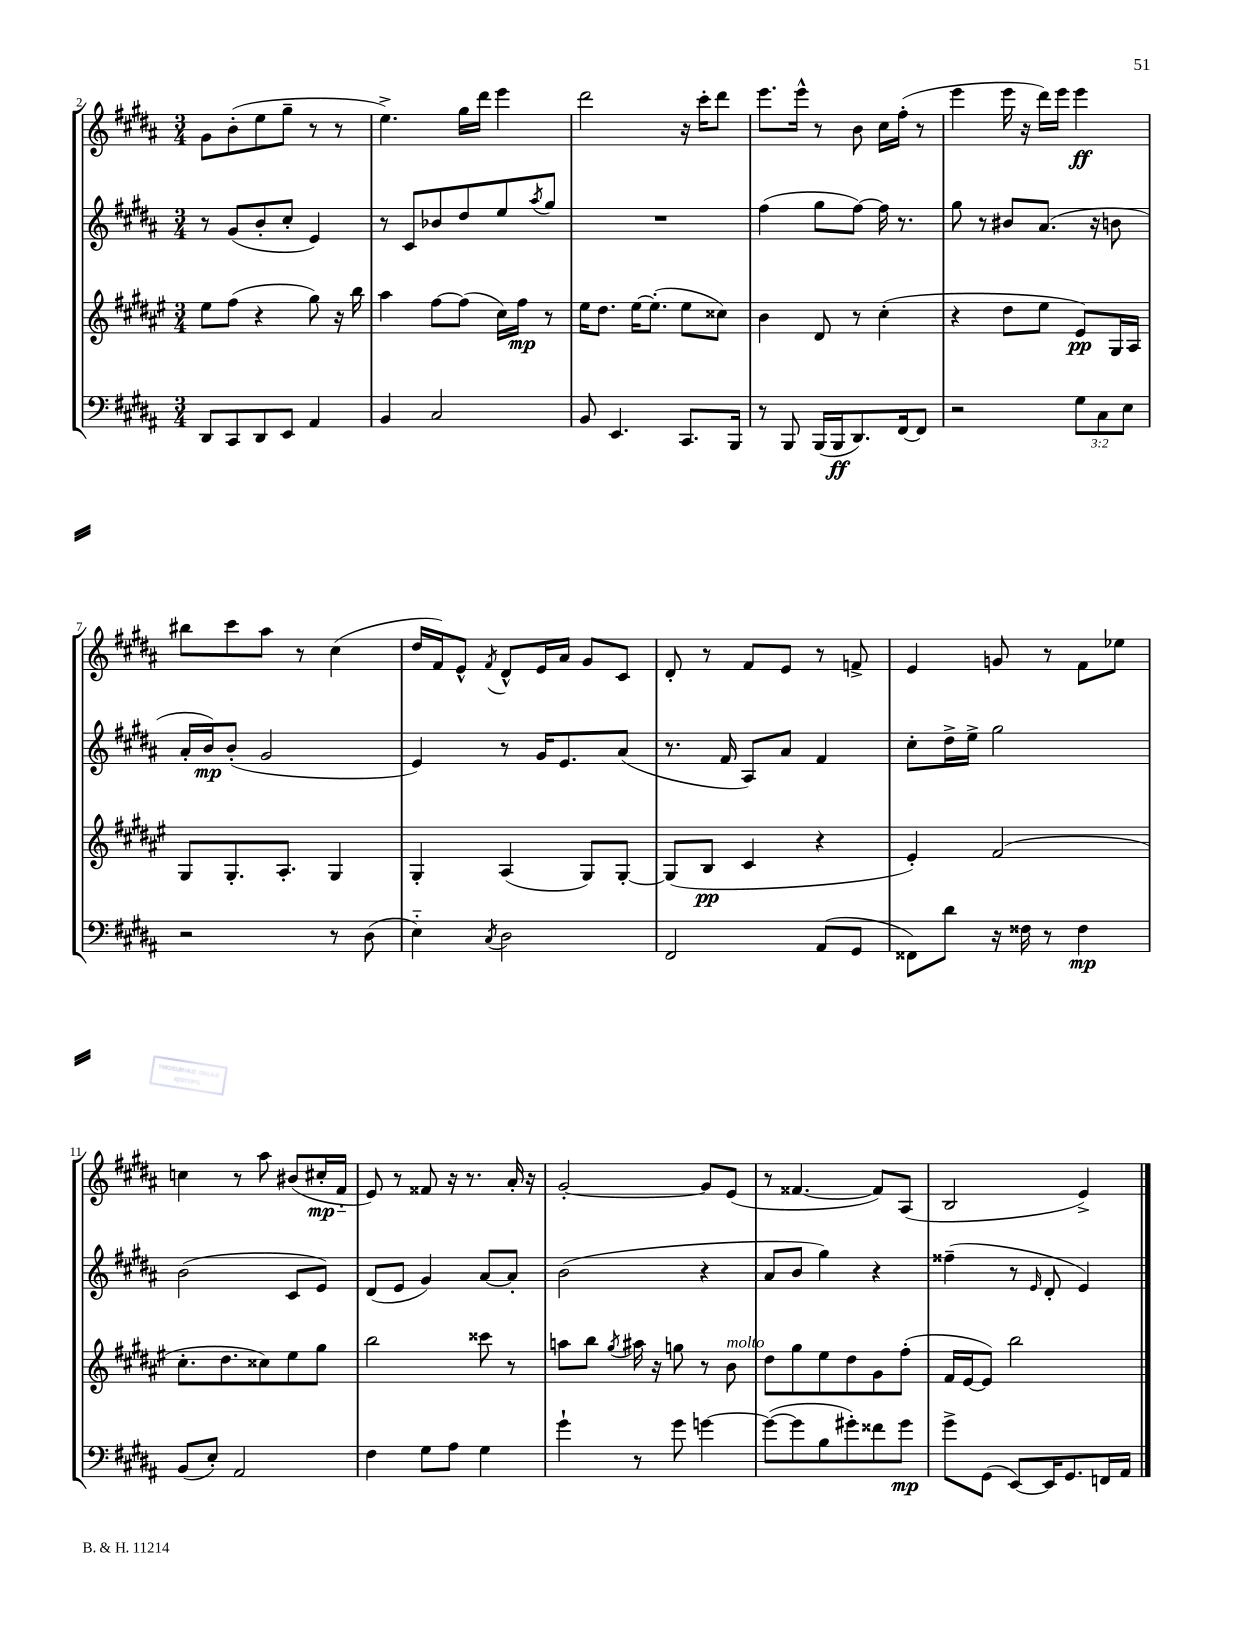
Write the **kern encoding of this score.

**kern	**kern	**kern	**kern
*staff4	*staff3	*staff2	*staff1
*clefF4	*clefG2	*clefG2	*clefG2
*k[f#c#g#d#a#]	*k[f#c#g#d#a#e#]	*k[f#c#g#d#a#]	*k[f#c#g#d#a#]
*M3/4	*M3/4	*M3/4	*M3/4
8DD#/L	8ee#\L	8r	8g#\L
8CC#/	(8ff#\J	(8g#/L	(8b'\
8DD#/	4r	8b'/	8ee\
8EE/J	.	8cc#'/J	8gg#~\J
4AA#/	8gg#\)	4e/)	8r
.	16r	.	8r
.	16bb\	.	.
=	=	=	=
4BB/	4aa#\	8r	4.ee^\)
.	.	8c#/L	.
2C#/	[8ff#\L	8b-/	.
.	(8ff#\]J	8dd#/	16gg#\LL
.	.	.	16ddd#\JJ
.	16cc#\LL)	8ee/	4eee\
.	16ff#\JJ	.	.
.	.	8qaa#/	.
.	8r	8gg#/J	.
=	=	=	=
8BB/	16ee#\LK	2.r	2ddd#\
.	8.dd#\J	.	.
4.EE/	.	.	.
.	[16ee#\LK	.	.
.	(8.ee#'\]J	.	.
8.CC#/L	8ee#\L	.	16r
.	.	.	16ccc#'\LK
.	8cc##\J)	.	8ddd#\J
16BBB/Jk	.	.	.
=	=	=	=
8r	4b\	(4ff#\	8.eee\L
8BBB/	.	.	.
.	.	.	16eee^^\Jk
(16BBB/LL	8d#/	8gg#\L	8r
16BBB/J	.	.	.
8.DD#/)	8r	[8ff#\J)	8b\
.	(4cc#'\	16ff#\]	16cc#\LL
[16FF#/k	.	8.r	(16ff#'\JJ
8FF#/]J	.	.	8r
=	=	=	=
2r	4r	8gg#\	4eee\
.	.	8r	.
.	8dd#\L	8b#/L	16eee\
.	.	.	16r
.	8ee#\J	(8.a#/J	16ddd#\LL)
.	.	.	16eee\JJ
12G#\L	8e#/L)	.	4eee\
.	.	16r	.
12C#\	.	.	.
.	16G#/L	8b\	.
12E\J	.	.	.
.	16A#/JJ	.	.
=	=	=	=
2r	8G#/L	16a#'/LL	8bb#\L
.	.	16b/J)	.
.	8.G#'/	(8b'/J	8ccc#\
.	.	2g#/	8aa#\J
.	8.A#'/J	.	.
.	.	.	8r
8r	4G#/	.	(4cc#\
(8D#\	.	.	.
=	=	=	=
4E'~\)	4G#'/	4e/)	16dd#/LL
.	.	.	16f#/J)
.	.	.	8e^^/J
8qC#/	.	.	8qf#/
2D#\	(4A#/	8r	8d#^^/L
.	.	16g#/LK	16e/L
.	.	8.e/	16a#/JJ
.	8G#/L)	.	8g#/L
.	[8G#'/J	(8a#/J	8c#/J
=	=	=	=
2FF#/	(8G#/]L	8.r	8d#'/
.	8B/J	.	8r
.	.	16f#/	.
.	4c#/	8A#/L)	8f#/L
.	.	8a#/J	8e/J
(8AA#/L	4r	4f#/	8r
8GG#/J	.	.	8f^/
=	=	=	=
8FF##\L)	4e#'/)	8cc#'\L	4e/
8d#\J	.	16dd#^\L	.
.	.	16ee^\JJ	.
16r	(2f#/	2gg#\	8g/
16F##\	.	.	.
8r	.	.	8r
4F##\	.	.	8f#\L
.	.	.	8ee-\J
=	=	=	=
(8BB/L	8.cc#'\L	(2b\	4cc\
8E'/J)	.	.	.
.	8.dd#\	.	.
2AA#/	.	.	8r
.	8cc##\)	.	8aa#\
.	8ee#\	8c#/L	(8b#/L
.	8gg#\J	8e/J)	16cc#'/L
.	.	.	16f#'~/JJ
=	=	=	=
4F#\	2bb\	(8d#/L	8e/)
.	.	8e/J	8r
8G#\L	.	4g#/)	8f##/
8A#\J	.	.	16r
.	.	.	8.r
4G#\	8ccc##\	[8a#/L	.
.	8r	8a#'/]J	16a#'/
.	.	.	16r
=	=	=	=
4g#`\	8aa\L	(2b\	[2g#'/
.	8bb\J	.	.
.	8qgg#/	.	.
8r	16aa#\	.	.
.	16r	.	.
8g#\	8gg\	.	.
[4g\	8r	4r	8g#/]L
.	8b\	.	(8e/J
=	=	=	=
(8g\_L	8dd#\L	8a#/L	8r
8g\]	8gg#\	8b/J	[4.f##/
8B\	8ee#\	4gg#\)	.
8g#'\)	8dd#\	.	.
8f##\	8g#\	4r	8f##/]L)
8g#\J	(8ff#'\J	.	(8A#/J
=	=	=	=
8g#^\L	16f#/LL	(4ff##~\	2B/
.	[16e#/J	.	.
(8GG#\J	8e#/]J)	.	.
[8EE/L)	2bb\	8r	.
.	.	16qqe/	.
16EE/]K	.	8d#'/	.
8.GG#/	.	.	.
.	.	4e/)	4e^/)
16FF/L	.	.	.
16AA#/JJ	.	.	.
==	==	==	==
*-	*-	*-	*-
